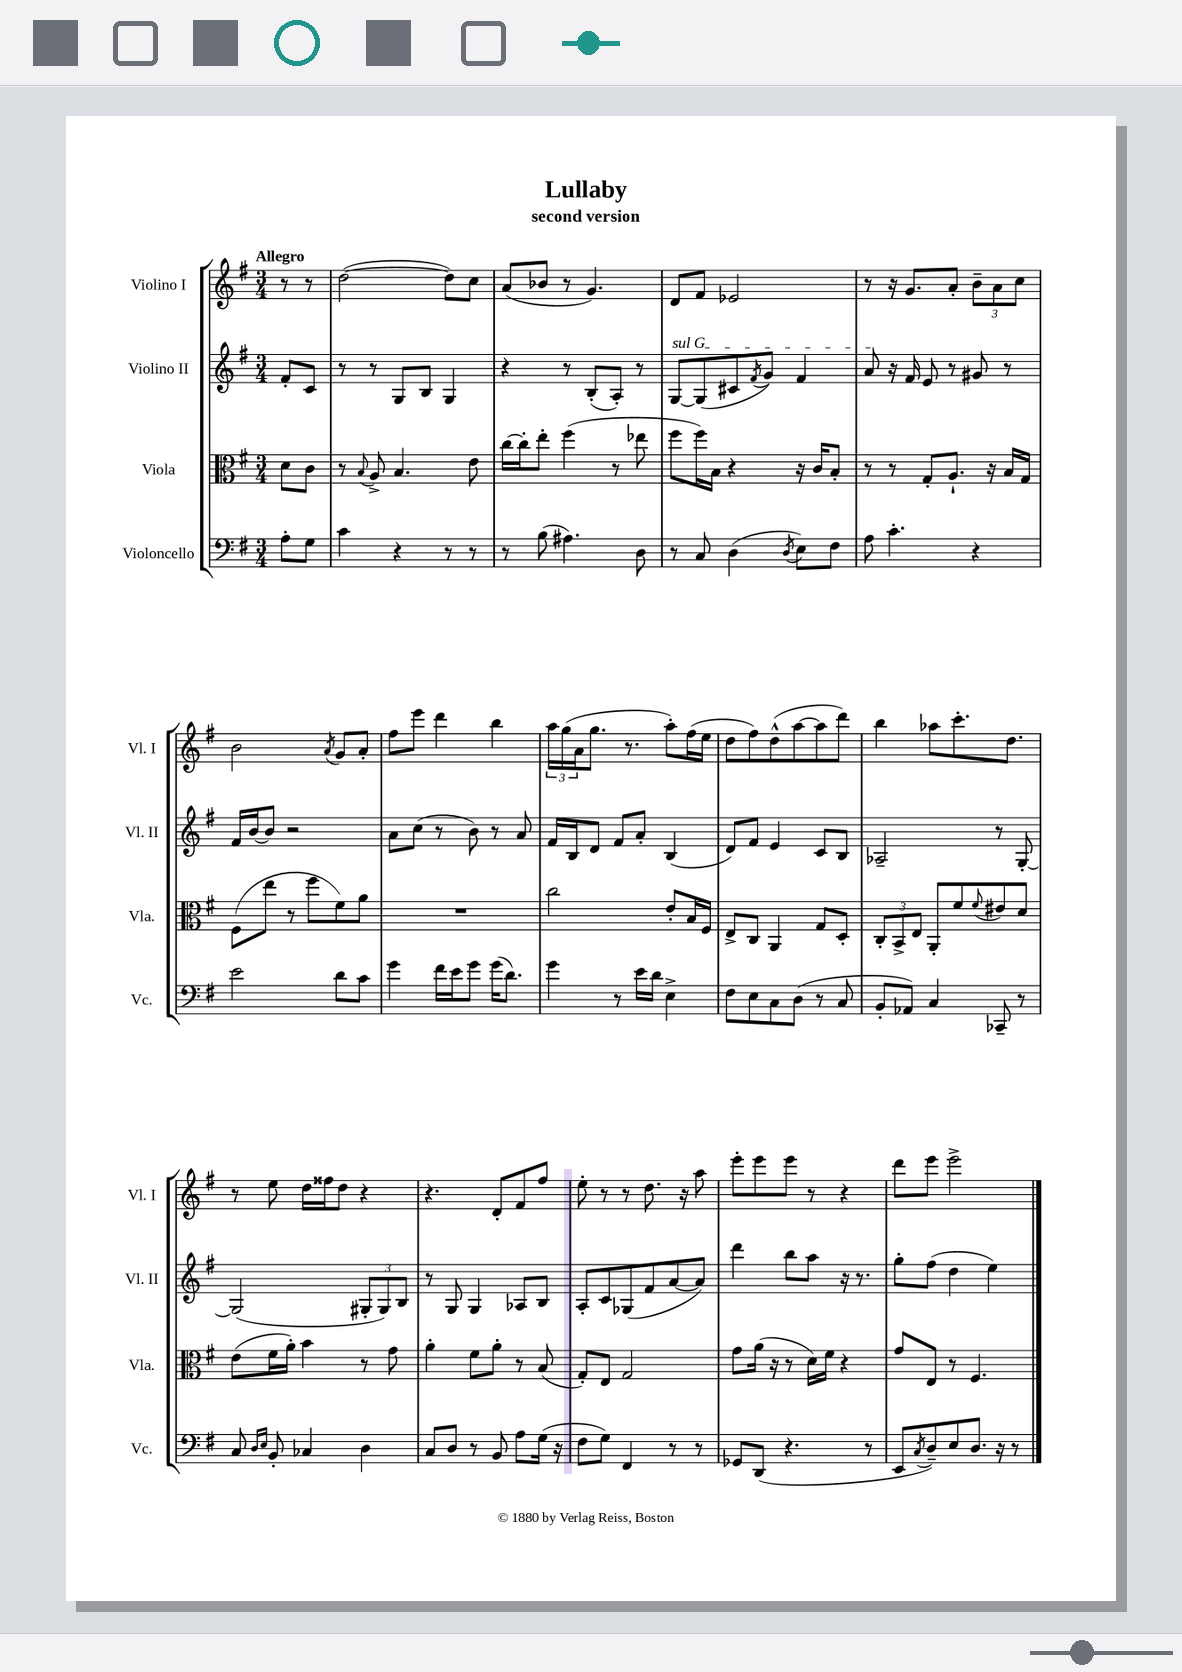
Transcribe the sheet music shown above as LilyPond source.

\header { title = "Lullaby" subtitle = "second version" }
<<
\new StaffGroup <<
\new Staff = "s0" \with { instrumentName = "Violino I" shortInstrumentName = "Vl. I" } {
    \clef treble \key g \major \numericTimeSignature \time 3/4 \partial 4 \tempo "Allegro"
    r8 r8 |
    d''2~( d''8) c''8 |
    a'8( bes'8 r8 g'4.) |
    d'8 fis'8 ees'2 |
    r8 r16 g'8. a'8-. \tuplet 3/2 { b'8-- a'8 c''8 } |
    b'2 \acciaccatura { a'8 } g'8 a'8-. |
    fis''8 e'''8 d'''4 b''4 |
    \tuplet 3/2 { a''16 g''16( a'16 } g''8. r8. a''8-.) fis''16( e''16 |
    d''8 fis''8) d''8-^( a''8~ a''8 d'''8) |
    b''4 aes''8 c'''8.-. d''8. |
    r8 e''8 d''16 fisis''16 d''8 r4 |
    r4. d'8-. fis'8 fis''8 |
    e''8-. r8 r8 d''8. r16 a''8 |
    e'''8-. e'''8 e'''8 r8 r4 |
    d'''8 e'''8 e'''2-> \bar "|." |
}
\new Staff = "s1" \with { instrumentName = "Violino II" shortInstrumentName = "Vl. II" } {
    \clef treble \key g \major \numericTimeSignature \time 3/4 \partial 4
    fis'8-. c'8 |
    r8 r8 g8 b8 g4 |
    r4 r8 b8-.( a8-.) r8 |
    \once \override TextSpanner.bound-details.left.text = \markup { \italic "sul G" } g8~\startTextSpan g8( cis'8 \acciaccatura { fis'8 } g'8) fis'4 |
    a'8\stopTextSpan r16 fis'16 e'8 r8 gis'8 r8 |
    fis'16 b'16~ b'8 r2 |
    a'8 c''8( r8 b'8) r8 a'8 |
    fis'16 b16 d'8 fis'8 a'8-. b4( |
    d'8) fis'8 e'4 c'8 b8 |
    aes2-- r8 g8~-. |
    g2( \tuplet 3/2 { gis8-. gis8) b8 } |
    r8 g8 g4 aes8 b8 |
    a8-. c'8 ges8( fis'8 a'8~ a'8) |
    d'''4 b''8 a''8 r16 r8. |
    g''8-. fis''8( d''4 e''4) \bar "|." |
}
\new Staff = "s2" \with { instrumentName = "Viola" shortInstrumentName = "Vla." } {
    \clef alto \key g \major \numericTimeSignature \time 3/4 \partial 4
    d'8 c'8 |
    r8 \appoggiatura { b8 } a8-> b4. e'8 |
    c''16~ c''16-. e''8-. fis''4( r8 ees''8 |
    fis''8 fis''16) b16 r4 r16 c'16 b8-. |
    r8 r8 g8-. a8.-! r16 b16 g16 |
    fis8( e''8 r8 fis''8 fis'8) a'8 |
    R2. |
    c''2 e'8-. b16 fis16 |
    e8-> c8 a,4 g8 d8-. |
    \tuplet 3/2 { c8-. b,8-> e8 } a,8-. fis'8 \appoggiatura { fis'8 } eis'8 d'8 |
    e'8( fis'16 a'16-.) b'4 r8 g'8 |
    a'4-. fis'8 a'8-. r8 b8( |
    g8-.) e8 g2 |
    g'8 a'16( r16 r8 d'16) fis'16 r4 |
    g'8 e8 r8 fis4. \bar "|." |
}
\new Staff = "s3" \with { instrumentName = "Violoncello" shortInstrumentName = "Vc." } {
    \clef bass \key g \major \numericTimeSignature \time 3/4 \partial 4
    a8-. g8 |
    c'4 r4 r8 r8 |
    r8 b8( ais4.) d8 |
    r8 c8 d4( \acciaccatura { d8 } e8) fis8 |
    a8 c'4.-. r4 |
    e'2 d'8 c'8 |
    g'4 fis'16 e'16 g'8 g'16( d'8.) |
    g'4 r8 e'16 d'16 e4-> |
    fis8 e8 c8 d8( r8 c8 |
    b,8-. aes,8) c4 ces,8-- r8 |
    c8 \grace { d16 e16 } b,8-. ces4 d4 |
    c8 d8 r8 b,8 a8 g16( r16 |
    fis8 g8) fis,4 r8 r8 |
    ges,8 d,8( r4. r8 |
    e,8 \acciaccatura { c8 } d8--) e8 d8. r16 r8 \bar "|." |
}
>>
>>
\layout { \context { \Score \remove "Bar_number_engraver" } }
